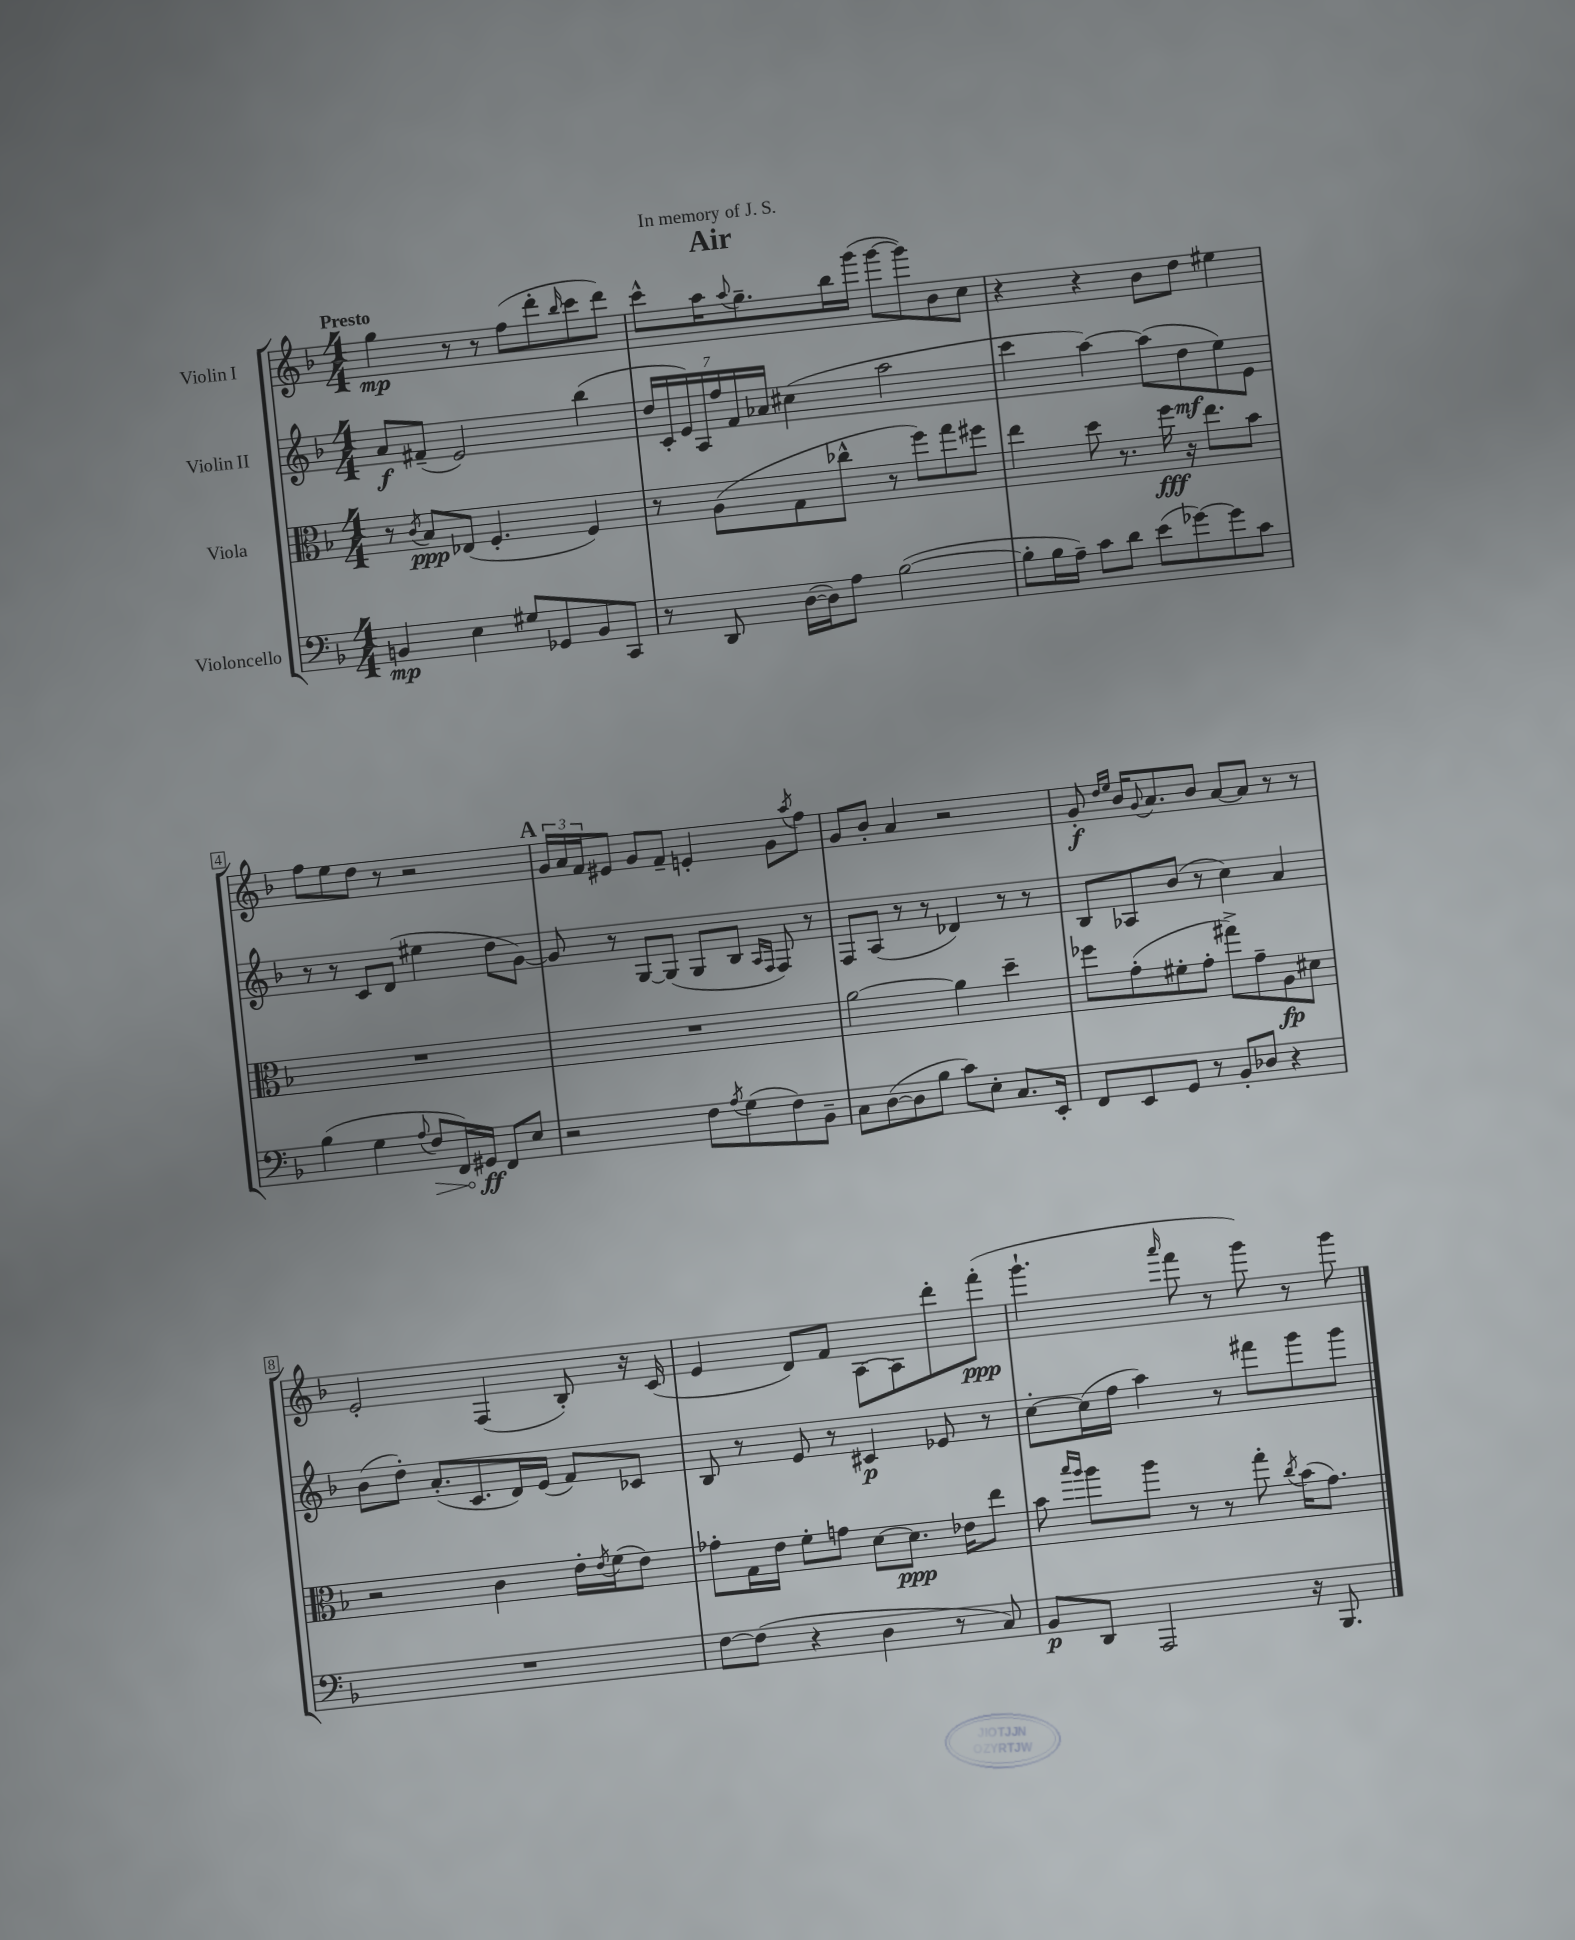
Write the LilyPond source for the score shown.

\header { title = "Air" dedication = "In memory of J. S." }
<<
\new StaffGroup <<
\new Staff = "s0" \with { instrumentName = "Violin I" } {
    \clef treble \key f \major \numericTimeSignature \time 4/4 \tempo "Presto"
    g''4\mp r8 r8 f''8( d'''8-. \grace { bes''16 } c'''8 d'''8) |
    c'''8-^ a''16 \appoggiatura { a''8 } g''8.-- bes''16 g'''16( g'''8~ g'''8) bes'8 c''8 |
    r4 r4 bes'8 d''8 eis''4 |
    f''8 e''8 d''8 r8 r2 |
    \mark \markup { \bold "A" } \tuplet 3/2 { g'16 a'16 f'16 } eis'8 g'8 f'8-- e'4-. g'8 \acciaccatura { a''8 } f''8 |
    g'8 bes'8-. a'4 r2 |
    g'8-.\f \grace { d''16 e''16 } bes'16 \appoggiatura { g'8 } a'8. bes'8 a'8~ a'8 r8 r8 |
    e'2-. f4( bes8-.) r16 c'16( |
    e'4 d'8) f'8 a8~ a8 d'''8-. f'''8-.\ppp( |
    g'''4.-! \grace { a'''16 } f'''8 r8 g'''8) r8 g'''8 \bar "|." |
}
\new Staff = "s1" \with { instrumentName = "Violin II" } {
    \clef treble \key f \major \numericTimeSignature \time 4/4
    a'8\f fis'8--( e'2) bes''4( |
    \tuplet 7/4 { d''16 c'16-. e'16) a16 f''16 f'16 aes'16 } cis''4( a''2 |
    c'''4 a''4~) a''8( d''8\mf e''8) e'8 |
    r8 r8 c'8 d'8( eis''4 d''8 g'8~) |
    \mark \markup { \bold "A" } g'8 r8 g8~ g8( g8 bes8 \grace { a16 f16 } f8) r8 |
    f8 a8( r8 r8 des'4) r8 r8 |
    bes8 aes8 bes'8( r8 c''4) a'4 |
    bes'8( d''8-.) a'8.-.( c'8. d'16) e'16( f'8) ces'8 |
    bes8 r8 e'8 r8 cis'4\p ees'8 r8 |
    c''8~-. c''16( f''16 a''4) r8 fis'''8 g'''8 g'''8 \bar "|." |
}
\new Staff = "s2" \with { instrumentName = "Viola" } {
    \clef alto \key f \major \numericTimeSignature \time 4/4
    r8 \acciaccatura { c'8 } bes8\ppp ees8( f4.-. f4) |
    r8 a8( g8 ces''8-^ r8 f''8) g''8 fis''8 |
    e''4 d''8 r8. f''16\fff r16 e''8. bes'8 |
    R1 |
    \mark \markup { \bold "A" } R1 |
    a'2~ a'4 d''4-- |
    fes''8 g'8-.( fis'8-. g'8-. gis''8->) g'8-- a8\fp dis'8 |
    r2 c'4 e'16-. \acciaccatura { e'8 } f'16( e'8) |
    ges'8-. g16 e'16 f'8-. g'8 d'8~ d'8.\ppp ees'16 e''8 |
    bes'8 \grace { bes''16 a''16 } a''8 a''8 r8 r8 g''8-. \acciaccatura { c''8 } bes'16( g'8.) \bar "|." |
}
\new Staff = "s3" \with { instrumentName = "Violoncello" } {
    \clef bass \key f \major \numericTimeSignature \time 4/4
    b,4\mp e4 gis8 ges,8 b,8 c,8 |
    r8 d,8 d16~( d16) a8 bes2~( |
    bes8-. bes16 a16--) c'8 d'8 e'8( ges'8~) ges'8 c'8 |
    bes4( g4 \appoggiatura { a8 } \once \override Hairpin.circled-tip = ##t f8\> f,16) gis,16\ff\! f,8 e8 |
    \mark \markup { \bold "A" } r2 f8 \acciaccatura { a8 } g8( f8) bes,8-- |
    c8 d8~( d8 bes8 c'8) e8-. c8. e,16-. |
    f,8 e,8 g,8 r8 bes,8-. des8 r4 |
    R1 |
    f8~ f8( r4 d4 r8 c8) |
    bes,8\p d,8 a,,2 r16 bes,,8. \bar "|." |
}
>>
>>
\layout { \context { \Score \override BarNumber.stencil = #(make-stencil-boxer 0.1 0.3 ly:text-interface::print) } }
